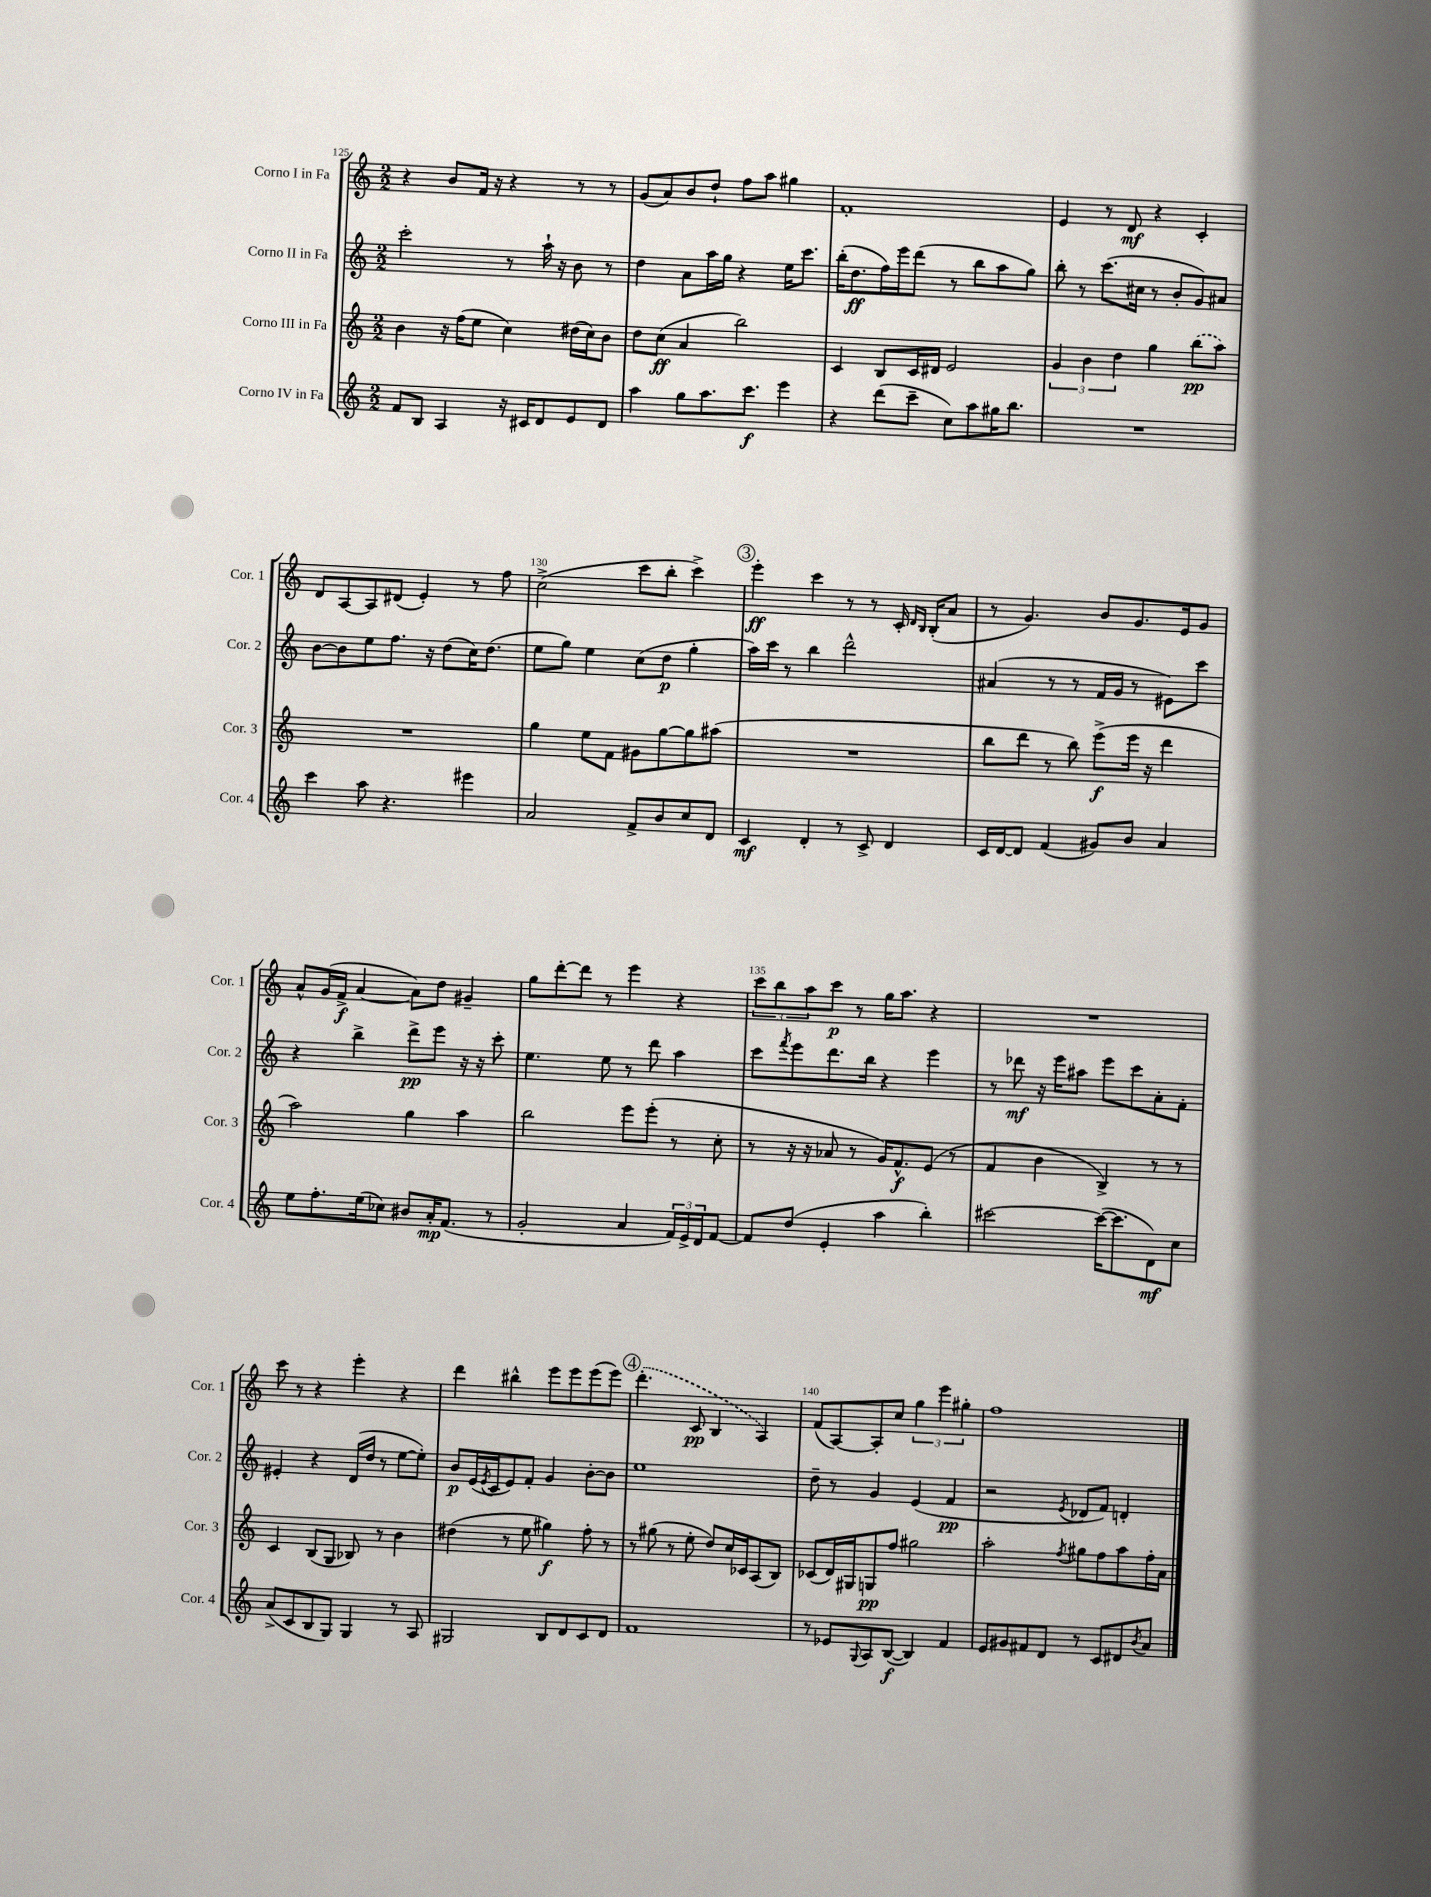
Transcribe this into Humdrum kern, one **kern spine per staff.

**kern	**kern	**kern	**kern
*staff4	*staff3	*staff2	*staff1
*clefG2	*clefG2	*clefG2	*clefG2
*k[]	*k[]	*k[]	*k[]
*M2/2	*M2/2	*M2/2	*M2/2
8f	4b	2ccc'	4r
8B	.	.	.
4A	16r	.	8b
.	(16ff	.	.
.	8ee	.	16f
.	.	.	16r
16r	4cc)	8r	4r
16c#	.	.	.
8d	.	16aa`	.
.	.	16r	.
8e	(16dd#	8b	8r
.	16cc)	.	.
8d	8b	8r	8r
=	=	=	=
4aa	8dd	4dd	(8g
.	(8cc	.	8a)
8gg	4a	8a	8b
8.aa	.	16aa	8dd`
.	.	16gg	.
.	2bb)	4r	8ff
8.ccc	.	.	.
.	.	.	8aa
4eee	.	16ee	4gg#
.	.	8.ccc	.
=	=	=	=
4r	4c	(16bb'	1f'
.	.	8.dd	.
(8ddd	8B	16ff)	.
.	.	16eee	.
8ccc~	16c	(8ddd	.
.	16d#	.	.
8cc)	2e	8r	.
8aa	.	8bb	.
16gg#	.	8aa	.
8.bb	.	.	.
.	.	8gg)	.
=	=	=	=
1r	6g	8bb'	4e
.	.	8r	.
.	6b	.	.
.	.	(8.ccc	8r
.	6dd	.	.
.	.	.	8d
.	.	16cc#	.
.	4gg	8r	4r
.	.	8b'	.
.	(8bb	8g)	4c'
.	8aa)	8a#	.
=	=	=	=
4ccc	1r	[8b	8d
.	.	8b]	[8A
8aa	.	8ee	8A]
4.r	.	8.ff	(8d#
.	.	.	4e')
.	.	16r	.
.	.	(8dd	.
4eee#	.	16cc)	8r
.	.	(8.dd	.
.	.	.	8ff
=	=	=	=
2a	4gg	8ee	(2cc^
.	.	8gg)	.
.	8ee	4ee	.
.	8f	.	.
8f^	8g#	(8cc	8ccc
8b	[8gg	8dd	8bb'
8cc	8gg]	4gg'	4ccc^)
8d	(8aa#	.	.
=	=	=	=
4c	1r	16aa)	4eee'
.	.	16ccc	.
.	.	8r	.
4d'	.	4bb	4ccc
8r	.	2ddd^^	8r
8c^	.	.	8r
4d	.	.	16c'
.	.	.	16qqd
.	.	.	16qqB
.	.	.	(16B'
.	.	.	8a
=	=	=	=
16c	8bb	(4a#	8r
[16d	.	.	.
8d]	8ddd	.	4.g)
(4f	8r	8r	.
.	8bb)	8r	.
8g#)	(8eee^	16f	8b
.	.	16g	.
8b	16eee	8r	8.g
.	16r	.	.
4a	4ddd	8e#)	.
.	.	.	16e
.	.	8ccc	8g
=	=	=	=
8ee	2aa)	4r	8a^^
8.ff'	.	.	(16g
.	.	.	16f^
.	.	4bb^	[4a
(16ee	.	.	.
8cc-)	.	.	.
8b#	4gg	8ddd^	8a])
16a'	.	8eee	8dd
(8.f	.	.	.
.	4aa	16r	4g#~
.	.	16r	.
8r	.	8ccc'	.
=	=	=	=
2g'	2bb	4.ee	8gg
.	.	.	[8ddd'
.	.	.	8ddd]
.	.	8ee	8r
4a	8eee	8r	4eee
.	(8eee'	8ddd	.
24f)	8r	4aa	4r
24e^	.	.	.
24d	.	.	.
[8f	8cc'	.	.
=	=	=	=
8f]	8r	8ccc	12ccc
.	.	.	12bb
.	.	8qfff	.
(8dd	16r	8eee	.
.	.	.	12aa
.	16r	.	.
4e'	8a-	8.ddd	8ccc
.	8r	.	8r
.	.	16bb	.
4aa	16g)	4r	16gg
.	8.f^^	.	8.aa
4bb')	(8e	4eee	4r
.	8r	.	.
=	=	=	=
[2ccc#	4f	8r	1r
.	.	8ddd-	.
.	4b	16r	.
.	.	16eee	.
.	.	8aa#	.
(16ccc#_	4B^)	8eee	.
8.ccc#]	.	.	.
.	.	8ccc	.
8d)	8r	8a'	.
8cc	8r	8f'	.
=	=	=	=
(8a^	4c	4e#'	8ccc
8c	.	.	8r
8B	(8B	4r	4r
8G)	8G	.	.
4G	8B-)	(16d	4eee'
.	.	16dd	.
.	8r	8r	.
8r	4b	[8ee	4r
8A	.	8ee'])	.
=	=	=	=
2G#	(4dd#	8b	4ddd
.	.	(16e	.
.	.	8qe	.
.	.	16c	.
.	8r	8e)	4bb#^^
.	8ee	8f'	.
8B	4gg#)	4g	8eee
8d	.	.	8eee
8c	8ff'	[8b'	(8eee
8d	8r	8b]	8eee)
=	=	=	=
1f	8r	1ee	(4.ddd'
.	(8gg#	.	.
.	8r	.	.
.	8ee'	.	8c
.	8dd)	.	4B
.	16cc	.	.
.	16c-	.	.
.	(8A	.	4A)
.	8B)	.	.
=	=	=	=
8r	(8c-	8dd~	(8f
8e-	16d)	8r	[8A)
.	16G#	.	.
8qqG	.	.	.
8A	8G	4g	8A']
([8B	8ff	.	8cc
4B])	2gg#	(4e	6gg
.	.	.	6eee
4f	.	4f	.
.	.	.	6gg#'
=	=	=	=
8e	2aa'	2r	1ff
8g#	.	.	.
8f#	.	.	.
8d	.	.	.
.	8qff	8qe	.
8r	8gg#	8d-	.
8c	8ff	8f)	.
8d#	8aa	4d'	.
8qb	.	.	.
8a	16ff'	.	.
.	16a	.	.
==	==	==	==
*-	*-	*-	*-
